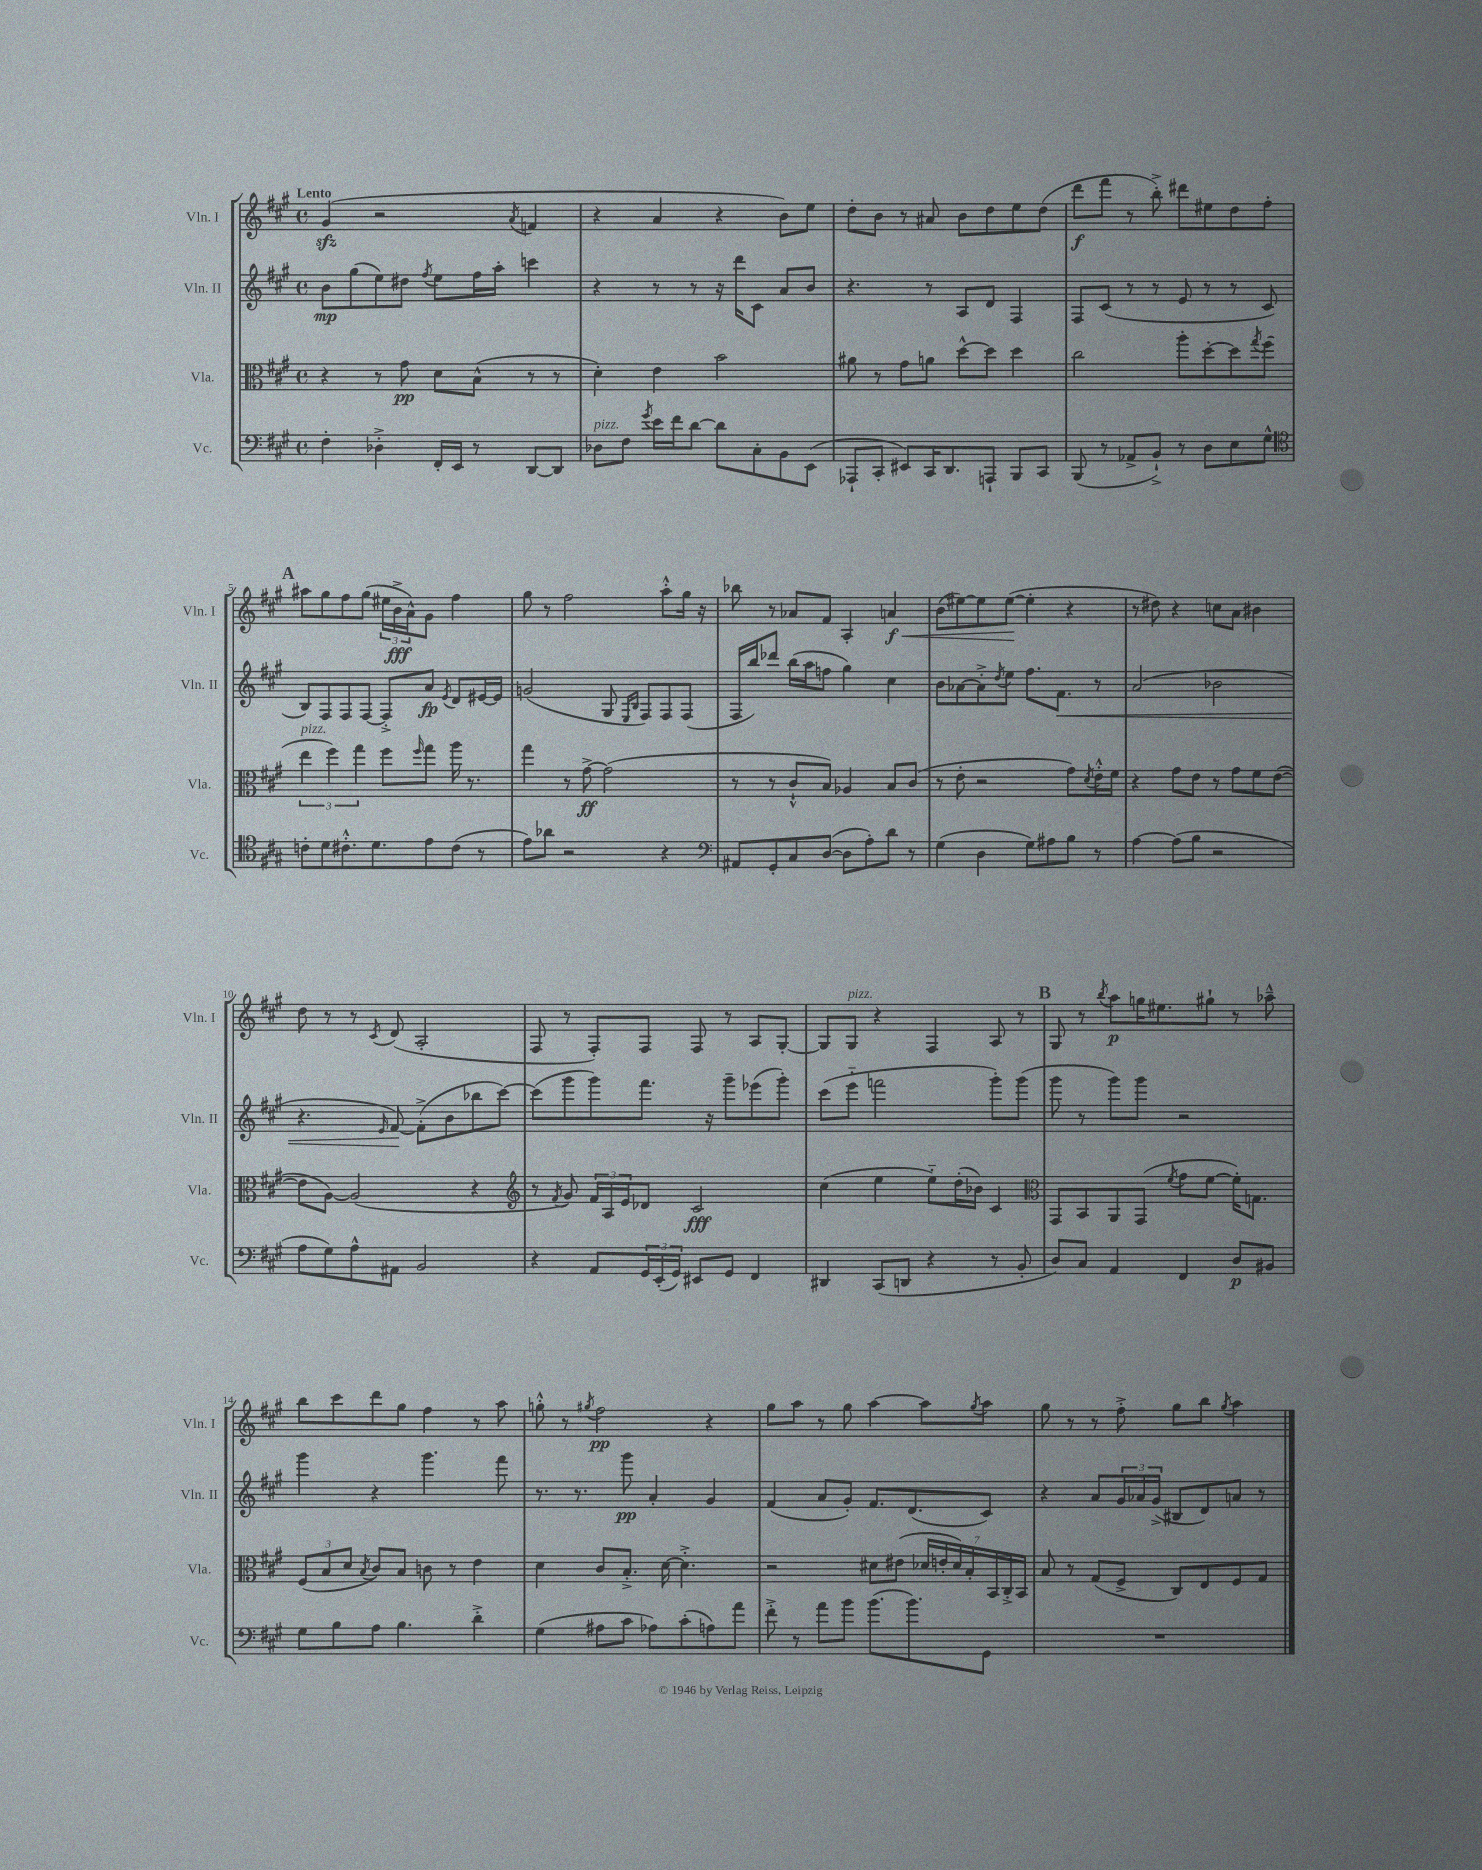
<<
\new StaffGroup <<
\new Staff = "s0" \with { instrumentName = "Vln. I" shortInstrumentName = "Vln. I" } {
    \clef treble \key a \major \defaultTimeSignature \time 4/4 \tempo "Lento"
    gis'4\sfz( r2 \acciaccatura { a'8 } f'4 |
    r4 a'4 r4 b'8) e''8 |
    d''8-. b'8 r8 ais'8 b'8 d''8 e''8 d''8( |
    d'''8\f fis'''8 r8 b''8-.->) dis'''8 eis''8 d''8 fis''8-. |
    \mark \markup { \bold "A" } ais''8 gis''8 fis''8 gis''8( \tuplet 3/2 { eis''16 b'16->\fff a'16-^) } gis'8 fis''4 |
    gis''8 r8 fis''2 a''8-.-^ gis''16 r16 |
    bes''8 r8 aes'8 fis'8 a4-. a'4\f\< |
    b'8( eis''8~) eis''8 eis''8~\!( eis''4-. r4 |
    r8 dis''8) r4 c''8 a'8 bis'4 |
    d''8 r8 r8 \acciaccatura { cis'8 } d'8( a2-. |
    fis8 r8 fis8-.) fis8 fis8 r8 a8 gis8~-. |
    gis8 gis8^\markup { \italic "pizz." } r4 fis4 a8 r8 |
    \mark \markup { \bold "B" } gis8 r8 \acciaccatura { b''8 } a''8\p g''16 eis''8. gis''8-! r8 aes''8---^ |
    b''8 cis'''8 d'''8 gis''8 fis''4 r8 a''8 |
    g''8-.-^ r8 \acciaccatura { gis''8 } fis''2\pp r4 |
    gis''8 a''8 r8 gis''8 a''4~ a''8 \acciaccatura { gis''8 } a''8 |
    gis''8 r8 r8 fis''8-.-> gis''8 b''8 \acciaccatura { gis''8 } a''4 \bar "|." |
}
\new Staff = "s1" \with { instrumentName = "Vln. II" shortInstrumentName = "Vln. II" } {
    \clef treble \key a \major \defaultTimeSignature \time 4/4
    b'8\mp gis''8( e''8) dis''8 \acciaccatura { fis''8 } e''8 fis''16 a''16-. c'''4 |
    r4 r8 r8 r16 d'''16 cis'8 a'8 b'8 |
    r4. r8 a8 d'8 fis4 |
    fis8 cis'8( r8 r8 e'8 r8 r8 cis'8 |
    \mark \markup { \bold "A" } b8) fis8 fis8 fis8~ fis8-.-> a'8\fp \acciaccatura { e'8 } d'8 eis'16~ eis'16 |
    g'2( gis8 \grace { e16 b16 } fis8) fis8 fis8( |
    fis16 b''16) des'''8 b''16( a''16 f''8 gis''4) cis''4 |
    b'8 aes'8~ aes'8-.-> \acciaccatura { d''8 } e''8 fis''8. fis'8.\< r8 |
    a'2( bes'2 |
    r4. \grace { e'16 } fis'8~\!) fis'8-.->( b'8 bes''8 cis'''8~) |
    cis'''8( gis'''8 gis'''8) fis'''8. r16 gis'''8-- ees'''8( gis'''8-.) |
    cis'''8( e'''8-_ f'''2 gis'''8-.) gis'''8( |
    \mark \markup { \bold "B" } gis'''8 r8 gis'''8) gis'''8 r2 |
    gis'''4 r4 gis'''4. fis'''8 |
    r8. r8. gis'''8\pp a'4-. gis'4 |
    fis'4( a'8 gis'8-.) fis'8. d'8.( cis'8) |
    r4 a'8 \tuplet 3/2 { gis'16 aes'16 gis'16->( } bis8 d'8) a'8 r8 \bar "|." |
}
\new Staff = "s2" \with { instrumentName = "Vla." shortInstrumentName = "Vla." } {
    \clef alto \key a \major \defaultTimeSignature \time 4/4
    r4 r8 gis'8\pp d'8 b8-^( r8 r8 |
    d'4-.) e'4 b'2 |
    ais'8 r8 gis'8 a'8 d''8~-^ d''8 d''4 |
    cis''2 a''8-. d''8~-. d''8 \acciaccatura { gis''8 } fis''8( |
    \mark \markup { \bold "A" } \tuplet 3/2 { e''4^\markup { \italic "pizz." } fis''4) gis''4 } fis''8 \grace { fis''16 } gis''8 a''16 r8. |
    gis''4 r8 gis'8~->\ff gis'2( |
    r8 r8 cis'8-!-^ b8) aes4 b8 cis'8( |
    r8 e'8-. r2 gis'8) \acciaccatura { d'8 } e'16-.-^ fis'16 |
    r4 gis'8 e'8 r8 gis'8 fis'8 e'8~( |
    e'8 a8~) a2( r4 |
    \clef treble r8 \acciaccatura { fis'8 } gis'8) \tuplet 3/2 { fis'16 a16 e'16 } des'8 cis'2\fff |
    cis''4( e''4 e''8-_) d''16-.( bes'16) cis'4 |
    \mark \markup { \bold "B" } \clef alto gis,8 b,8 a,8 gis,8( \acciaccatura { fis'8 } gis'8 fis'8~ fis'16-.) g8. |
    \tuplet 3/2 { fis8( b8 d'8 } \acciaccatura { b8 } cis'8) b8 c'8 r8 e'4 |
    d'4 cis'8 b8.-.-> d'16~ d'4.-.-> |
    r2 dis'8 eis'8( \tuplet 7/4 { des'16 e'16-. des'16) b16-. b,16 cis16-.-> b,16 } |
    b8 r8 gis8( fis8-> cis8) e8 fis8 gis8 \bar "|." |
}
\new Staff = "s3" \with { instrumentName = "Vc." shortInstrumentName = "Vc." } {
    \clef bass \key a \major \defaultTimeSignature \time 4/4
    fis4-. des4-.-> fis,16-. e,16 r8 d,8~ d,8 |
    des8^\markup { \italic "pizz." } fis8 \acciaccatura { gis'8 } e'16 fis'16 d'8~ d'8 cis8-. b,8 e,8( |
    aes,,8-! cis,8-. eis,8) cis,16 d,8. a,,8-! b,,8 cis,8 |
    b,,8( r8 aes,8-> b,8-!->) r8 d8 e8 gis8-^ |
    \mark \markup { \bold "A" } \clef tenor c'8-. d'8 cis'8.-.-^ d'8. e'8 cis'8( r8 |
    e'8) aes'8 r2 r4 |
    \clef bass ais,8 gis,8-. cis8 d8~( d8 a8-.) d'8 r8 |
    gis4( d4 gis8) ais8 b8 r8 |
    a4~ a8( b8 r2 |
    a8 gis8) a8-^ ais,8 b,2 |
    r4 a,8 \tuplet 3/2 { gis,16 e,16-.( gis,16) } eis,8 gis,8 fis,4 |
    dis,4 cis,8( d,8 r4 r8 b,8-. |
    \mark \markup { \bold "B" } d8) cis8 a,4 fis,4 d8\p bis,8 |
    gis8 b8 a8 b4. d'4-.-> |
    gis4( ais8 cis'8 aes8) cis'8-.( a8) a'8 |
    fis'8-.-> r8 a'8 b'8 b'8.( b'8.) gis,8 |
    R1 \bar "|." |
}
>>
>>
